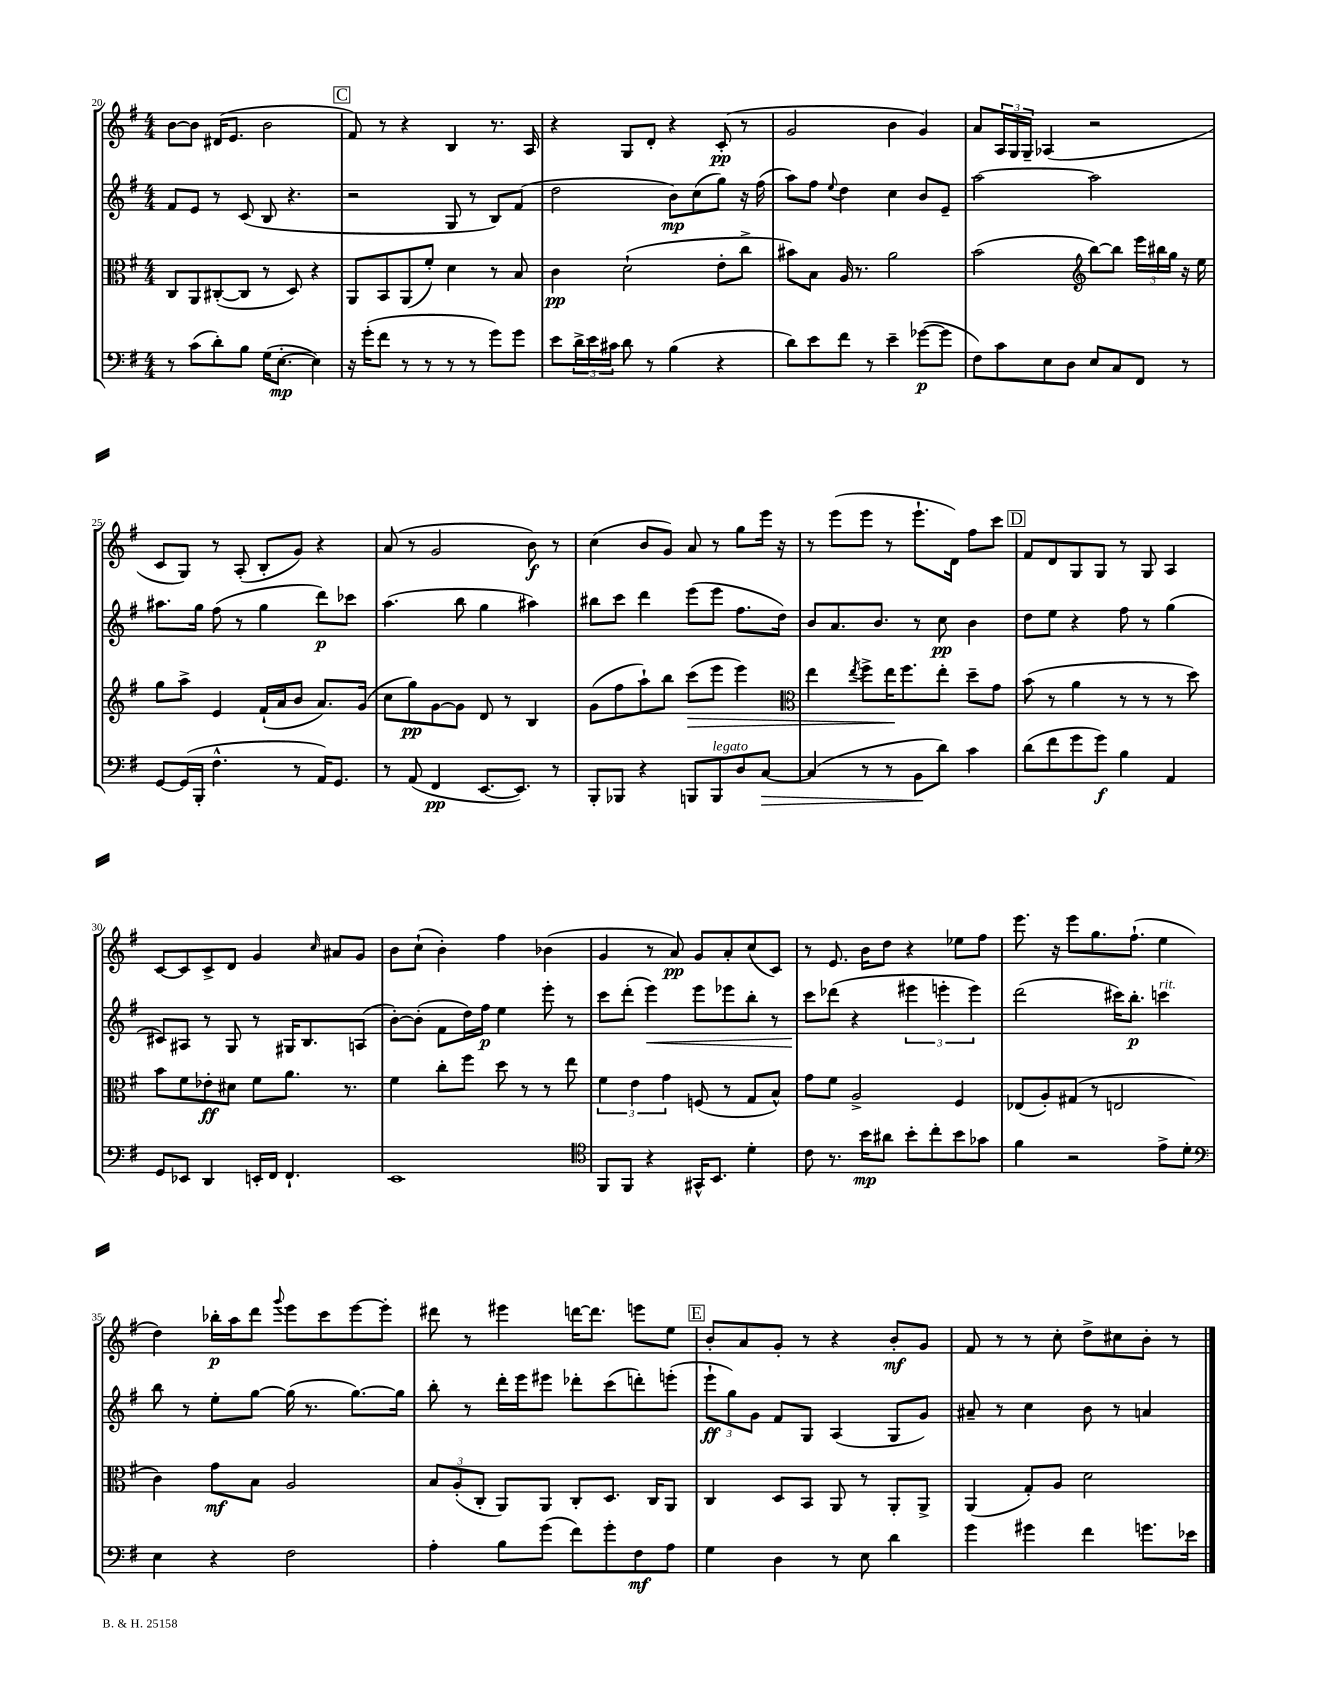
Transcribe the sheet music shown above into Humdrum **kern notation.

**kern	**dynam	**kern	**dynam	**kern	**dynam	**kern	**dynam
*part4	*part4	*part3	*part3	*part2	*part2	*part1	*part1
*staff4	*staff4	*staff3	*staff3	*staff2	*staff2	*staff1	*staff1
*clefF4	*	*clefC3	*	*clefG2	*	*clefG2	*
*k[f#]	*	*k[f#]	*	*k[f#]	*	*k[f#]	*
*M4/4	*	*M4/4	*	*M4/4	*	*M4/4	*
=20	=20	=20	=20	=20	=20	=20	=20
8r	.	8C/L	.	8f#/L	.	[8b\L	.
(8c\L	.	8AA/	.	8e/J	.	8b\J]	.
8d'\)	.	([8C#X'/	.	8r	.	(16d#X/KL	.
.	.	.	.	.	.	8.e/J	.
8B\J	.	8C#/J]	.	(8c/	.	.	.
(16G\KL	.	8r	.	8B/	.	2b\	.
[8.E'\J	mp	.	.	.	.	.	.
.	.	8D/)	.	4.r	.	.	.
4E\])	.	4r	.	.	.	.	.
!!LO:REH:place=s1:t=C
=21	=21	=21	=21	=21	=21	=21	=21
16r	.	8AA/L	.	2r	.	8f#/)	.
(16g'\KL	.	.	.	.	.	.	.
8f#\J	.	8BB/	.	.	.	8r	.
8r	.	(8AA/	.	.	.	4r	.
8r	.	8f#'/J)	.	.	.	.	.
8r	.	4d\	.	8G/	.	4B/	.
8r	.	.	.	8r	.	.	.
8g\L)	.	8r	.	8B/L)	.	8.r	.
8g\J	.	8B/	.	(8f#/J	.	.	.
.	.	.	.	.	.	16A/	.
=22	=22	=22	=22	=22	=22	=22	=22
8e\L	.	4c\	pp	2dd\	.	4r	.
24d^\L	.	.	.	.	.	.	.
24e\	.	.	.	.	.	.	.
24c#X\JJ	.	.	.	.	.	.	.
8d\	.	(2d`\	.	.	.	8G/L	.
8r	.	.	.	.	.	8d'/J	.
(4B\	.	.	.	8b\L)	mp	4r	.
.	.	.	.	(8cc\	.	.	.
4r	.	8e'\L	.	8gg\J)	.	(8c'/	pp
.	.	8cc^\J	.	16r	.	8r	.
.	.	.	.	(16ff#\	.	.	.
=23	=23	=23	=23	=23	=23	=23	=23
8d\L)	.	8b#X\L)	.	8aa\L)	.	2g/	.
8e\	.	8B\J	.	8ff#\J	.	.	.
.	.	.	.	8qqee/	.	.	.
8f#\J	.	16A/	.	4dd\	.	.	.
.	.	8.r	.	.	.	.	.
8r	.	.	.	.	.	.	.
4e~\	.	2a\	.	4cc\	.	4b\	.
([8g-X\L	p	.	.	8b/L	.	4g/)	.
8g-\J]	.	.	.	8e~/J	.	.	.
=24	=24	=24	=24	=24	=24	=24	=24
8F#\L)	.	(2b\	.	[2aa\	.	8a/L	.
8c\	.	.	.	.	.	24A/L	.
.	.	.	.	.	.	24G/	.
.	.	.	.	.	.	24G~/JJ	.
8E\	.	.	.	.	.	(4A-X/	.
8D\J	.	.	.	.	.	.	.
*	*	*clefG2	*	*	*	*	*
8E/L	.	[8bb\L)	.	2aa\]	.	2r	.
8C/	.	8bb\J]	.	.	.	.	.
8FF#/J	.	24eee\LL	.	.	.	.	.
.	.	24bb#X\	.	.	.	.	.
.	.	24gg\JJ	.	.	.	.	.
8r	.	16r	.	.	.	.	.
.	.	16ee\	.	.	.	.	.
!!LO:LB:g=z
=25	=25	=25	=25	=25	=25	=25	=25
[8GG/L	.	8gg\L	.	8.aa#X\L	.	8c/L	.
(16GG/L]	.	8aa^\J	.	.	.	8G/J)	.
16BBB'/JJ	.	.	.	16gg\Jk	.	.	.
4.F#^^\	.	4e/	.	(8ff#\	.	8r	.
.	.	.	.	8r	.	(8A'/	.
.	.	(16f#`/LL	.	4gg\	.	8B'/L	.
.	.	16a/J	.	.	.	.	.
8r	.	8b/J	.	.	.	8g/J)	.
16AA/KL)	.	8.a/L)	.	8ddd\L)	p	4r	.
8.GG/J	.	.	.	.	.	.	.
.	.	.	.	8ccc-X\J	.	.	.
.	.	(16g/Jk	.	.	.	.	.
=26	=26	=26	=26	=26	=26	=26	=26
8r	.	8cc\L	.	(4.aa\	.	(8a/	.
(8AA/	.	8gg\)	pp	.	.	8r	.
4FF#/	pp	[8g\	.	.	.	2g/	.
.	.	8g\J]	.	8bb\	.	.	.
[8.EE/L	.	8d/	.	4gg\	.	.	.
.	.	8r	.	.	.	.	.
8.EE/J])	.	.	.	.	.	.	.
.	.	4B/	.	4aa#X\)	.	8b\)	f
8r	.	.	.	.	.	8r	.
=27	=27	=27	=27	=27	=27	=27	=27
8BBB'/L	.	(8g\L	.	8bb#X\L	.	(4cc\	.
8BBB-X/J	.	8ff#\	.	8ccc\J	.	.	.
4r	.	8aa`\)	.	4ddd\	.	8b/L	.
.	.	8bb\J	.	.	.	8g/J)	.
!	!	!	!LO:HP:b	!	!	!	!
8BBBn/L	.	(8ccc\L	>	(8eee\L	.	8a/	.
!LO:TX:a:i:t=legato	!	!	!	!	!	!	!
8BBB/	.	8eee\J	.	8eee\J	.	8r	.
8D/	.	4eee\)	.	8.ff#\L	.	8gg\L	.
!	!LO:HP:b	!	!	!	!	!	!
[8C/J	>	.	.	.	.	16eee\Jk	.
.	.	.	.	16dd\Jk)	.	16r	.
=28	=28	=28	=28	=28	=28	=28	=28
*	*	*clefC3	*	*	*	*	*
(4C/]	.	4ee\	.	8b/L	.	8r	.
.	.	.	.	8.a/	.	(8eee\L	.
.	.	8qee/	.	.	.	.	.
8r	.	8ff#^\L	.	.	.	8eee\J	.
.	.	.	.	8.b/J	.	.	.
8r	.	16ee\K	.	.	.	8r	.
.	.	8.ff#\	]	.	.	.	.
8BB\L	.	.	.	8r	.	8.eee`\L	.
8d\J)	]	8ee'\J	.	8cc\	pp	.	.
.	.	.	.	.	.	16d\Jk)	.
4c\	.	8dd~\L	.	4b\	.	8ff#\L	.
.	.	8g\J	.	.	.	8ccc\J	.
!!LO:REH:place=s1:t=D
=29	=29	=29	=29	=29	=29	=29	=29
(8d\L	.	(8b\	.	8dd\L	.	8f#/L	.
8f#\	.	8r	.	8ee\J	.	8d/	.
8g\	.	4a\	.	4r	.	8G/	.
8g\J)	f	.	.	.	.	8G/J	.
4B\	.	8r	.	8ff#\	.	8r	.
.	.	8r	.	8r	.	8G/	.
4AA/	.	8r	.	(4gg\	.	4A/	.
.	.	8dd\)	.	.	.	.	.
!!LO:LB:g=z
=30	=30	=30	=30	=30	=30	=30	=30
8GG/L	.	8b\L	.	8c#X/L)	.	[8c/L	.
8EE-X/J	.	8f#\	.	8A#X/J	.	8c/]	.
4DD/	.	8e-X'\	ff	8r	.	8c^/	.
.	.	8d#X\J	.	8G/	.	8d/J	.
16EEn'/LL	.	8f#\L	.	8r	.	4g/	.
16FF#/JJ	.	.	.	.	.	.	.
4.FF#`/	.	8.a\J	.	16G#X/KL	.	.	.
.	.	.	.	8.B/	.	.	.
.	.	.	.	.	.	16qqcc/	.
.	.	.	.	.	.	8a#X/L	.
.	.	8.r	.	.	.	.	.
.	.	.	.	(8An/J	.	8g/J	.
=31	=31	=31	=31	=31	=31	=31	=31
1EE	.	4f#\	.	[8b'\L)	.	8b\L	.
.	.	.	.	(8b'\J]	.	(8cc`\J	.
.	.	8cc'\L	.	8f#\L	.	4b'\)	.
.	.	8ff#\J	.	16dd\L)	.	.	.
.	.	.	.	16ff#\JJ	p	.	.
.	.	8dd\	.	4ee\	.	4ff#\	.
.	.	8r	.	.	.	.	.
.	.	8r	.	8eee'\	.	(4b-X\	.
.	.	8ee\	.	8r	.	.	.
=32	=32	=32	=32	=32	=32	=32	=32
*clefC4	*	*	*	*	*	*	*
8FF#/L	.	6f#\	.	8ccc\L	.	4g/	.
8FF#/J	.	.	.	(8ddd'\J	.	.	.
.	.	6e\	.	.	.	.	.
!	!	!	!	!	!LO:HP:b	!	!
4r	.	.	.	4eee\)	<	8r	.
.	.	6g\	.	.	.	.	.
.	.	.	.	.	.	8a/)	pp
16GG#X^^/KL	.	(8Fn/	.	8eee\L	.	8g/L	.
8.BB/J	.	.	.	.	.	.	.
.	.	8r	.	8eee-X\	.	8a'/	.
4d'\	.	8G/L	.	8bb'\J	.	(8cc/	.
.	.	8B^^/J)	.	8r	.	8c/J)	.
=33	=33	=33	=33	=33	=33	=33	=33
8c\	.	8g\L	.	8ccc\L	.	8r	.
8.r	.	8f#\J	.	(8ddd-X\J	[	8.e/	.
.	.	2A^/	.	4r	.	.	.
16b\KL	mp	.	.	.	.	16b\KL	.
8a#X\J	.	.	.	.	.	8dd\J	.
8b'\L	.	.	.	6eee#X\	.	4r	.
8cc'\	.	.	.	.	.	.	.
.	.	.	.	6eeen'\	.	.	.
8b\	.	4F#/	.	.	.	8ee-X\L	.
.	.	.	.	6eee\)	.	.	.
8g-X\J	.	.	.	.	.	8ff#\J	.
=34	=34	=34	=34	=34	=34	=34	=34
4f#\	.	(8E-X/L	.	(2ddd\	.	8.eee\	.
.	.	8A'/)	.	.	.	.	.
.	.	.	.	.	.	16r	.
2r	.	(8G#X/J	.	.	.	8eee\L	.
.	.	8r	.	.	.	8.gg\	.
.	.	2En/	.	16ccc#X\KL)	.	.	.
.	.	.	.	8.bb'\J	p	(8.ff#`\J	.
!	!	!	!	!LO:TX:a:i:t=rit.	!	!	!
8e^\L	.	.	.	4cccn\	.	4ee\	.
8d'\J	.	.	.	.	.	.	.
!!LO:LB:g=z
=35	=35	=35	=35	=35	=35	=35	=35
*clefF4	*	*	*	*	*	*	*
4E\	.	4c\)	.	8bb\	.	4dd\)	.
.	.	.	.	8r	.	.	.
4r	.	8g\L	mf	8ee'\L	.	16bb-X'\LL	p
.	.	.	.	.	.	16aa\J	.
.	.	8B\J	.	[8gg\J	.	8ddd\J	.
.	.	.	.	.	.	8qqggg/	.
2F#\	.	2A/	.	(16gg\]	.	8eee\L	.
.	.	.	.	8.r	.	.	.
.	.	.	.	.	.	8ccc\	.
.	.	.	.	[8.gg\L)	.	[8eee\	.
.	.	.	.	.	.	8eee'\J]	.
.	.	.	.	16gg\Jk]	.	.	.
=36	=36	=36	=36	=36	=36	=36	=36
4A'\	.	12B/L	.	8bb'\	.	8ddd#X\	.
.	.	(12A'/	.	.	.	.	.
.	.	.	.	8r	.	8r	.
.	.	12C'/J	.	.	.	.	.
8B\L	.	8AA/L)	.	16ddd'\LL	.	4eee#X\	.
.	.	.	.	16eee\J	.	.	.
(8g\J	.	8AA/J	.	8eee#X\J	.	.	.
8f#\L)	.	8C'/L	.	8ddd-X'\L	.	[16dddn\KL	.
.	.	.	.	.	.	8.ddd\J]	.
8g'\	.	8.D/J	.	(8ccc\	.	.	.
8F#\	mf	.	.	8dddn'\)	.	8eeen\L	.
.	.	16C/KL	.	.	.	.	.
8A\J	.	8AA/J	.	(8eeen'\J	.	8ee\J	.
!!LO:REH:place=s1:t=E
=37	=37	=37	=37	=37	=37	=37	=37
4G\	.	4C/	.	12eee`\L	ff	8b'/L	.
.	.	.	.	12gg\)	.	.	.
.	.	.	.	.	.	8a/	.
.	.	.	.	12g\J	.	.	.
4D\	.	8D/L	.	8f#/L	.	8g'/J	.
.	.	8BB/J	.	8G/J	.	8r	.
8r	.	8AA/	.	(4A/	.	4r	.
8E\	.	8r	.	.	.	.	.
4d\	.	8AA'/L	.	8G/L	.	8b'/L	mf
.	.	8AA^/J	.	8g/J)	.	8g/J	.
=38	=38	=38	=38	=38	=38	=38	=38
4g\	.	(4AA/	.	8a#X~/	.	8f#/	.
.	.	.	.	8r	.	8r	.
4g#X\	.	8G'/L)	.	4cc\	.	8r	.
.	.	8A/J	.	.	.	8cc'\	.
4f#\	.	2d\	.	8b\	.	8dd^\L	.
.	.	.	.	8r	.	8cc#X\	.
8.gn\L	.	.	.	4an/	.	8b'\J	.
.	.	.	.	.	.	8r	.
16e-X\Jk	.	.	.	.	.	.	.
==	==	==	==	==	==	==	==
*-	*-	*-	*-	*-	*-	*-	*-
